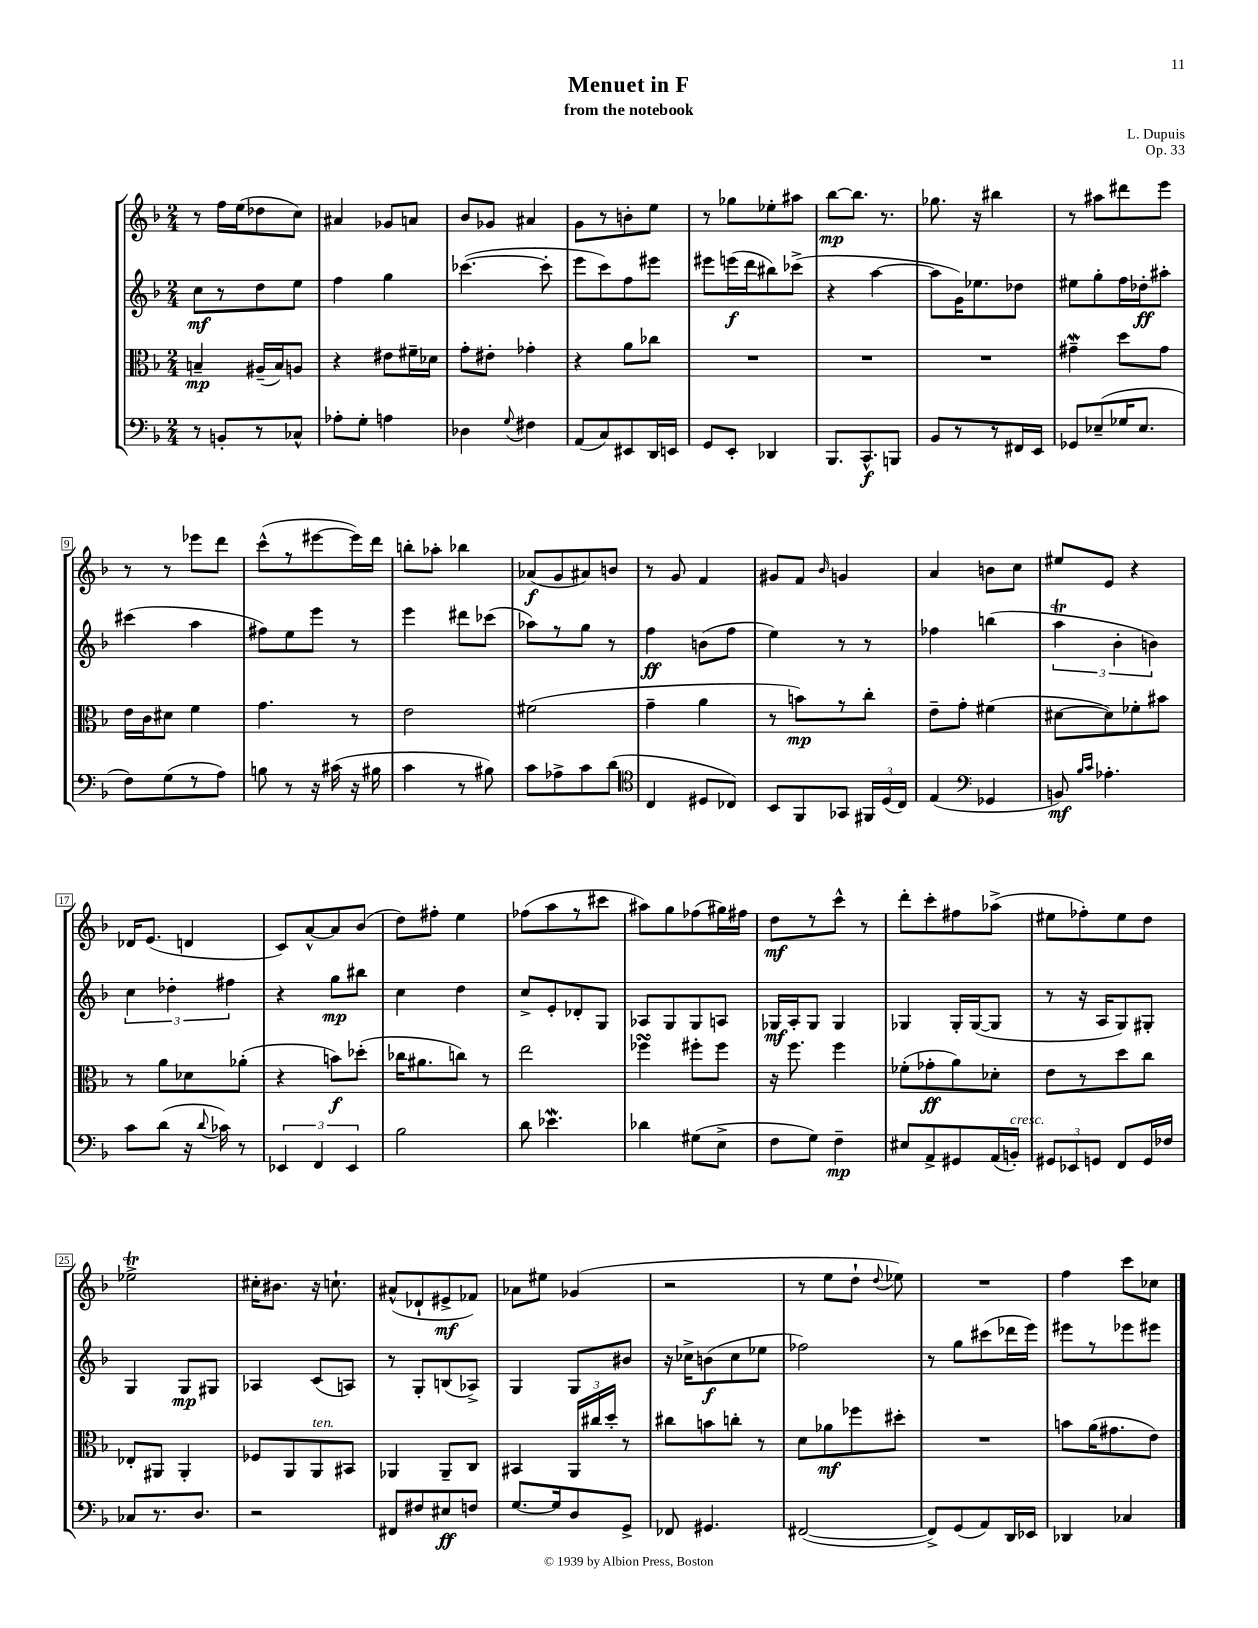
\header { title = "Menuet in F" composer = "L. Dupuis" subtitle = "from the notebook" opus = "Op. 33" }
<<
\new StaffGroup <<
\new Staff = "s0" {
    \clef treble \key f \major \numericTimeSignature \time 2/4
    \autoBeamOff r8 f''16[ e''16( des''8 c''8]) |
    ais'4 ges'8[ a'8] |
    bes'8[ ges'8] ais'4 |
    g'8[ r8 b'8-. e''8] |
    r8 ges''8[ ees''8-. ais''8] |
    bes''8[~\mp bes''8.] r8. |
    ges''8. r16 bis''4 |
    r8 ais''8[ dis'''8 e'''8] |
    r8 r8 ees'''8[ d'''8] |
    c'''8[-^( r8 eis'''8~ eis'''16) d'''16] |
    b''8[-. aes''8]-. bes''4 |
    aes'8[\f( g'8 ais'8) b'8] |
    r8 g'8 f'4 |
    gis'8[ f'8] \grace { bes'16 } g'4 |
    a'4 b'8[ c''8] |
    eis''8[ e'8] r4 |
    des'16[ e'8.]( d'4 |
    c'8[) a'8~-^ a'8 bes'8]( |
    d''8[) fis''8]-. e''4 |
    fes''8[( a''8 r8 cis'''8] |
    ais''8[) g''8 fes''8( gis''16) fis''16] |
    d''8[\mf r8 c'''8]-^ r8 |
    d'''8[-. c'''8-. fis''8 aes''8]->( |
    eis''8[ fes''8-.) eis''8 d''8] |
    ees''2->\trill |
    cis''16[-. bis'8.] r16 c''8.-! |
    ais'8[-^( des'8-! eis'8->\mf fes'8]) |
    aes'8[ eis''8] ges'4( |
    r2 |
    r8 e''8[ d''8]-! \appoggiatura { d''8 } ees''8) |
    R2 |
    f''4 c'''8[ ces''8] \bar "|." |
}
\new Staff = "s1" {
    \clef treble \key f \major \numericTimeSignature \time 2/4
    \autoBeamOff c''8[\mf r8 d''8 e''8] |
    f''4 g''4 |
    ces'''4.~( ces'''8-. |
    e'''8[ c'''8) f''8 eis'''8] |
    eis'''8[ e'''16\f( d'''16 bis''8) ces'''8]->( |
    r4 a''4~ |
    a''8[ g'16) ees''8. des''8] |
    eis''8[ g''8-. f''16 des''16-.\ff ais''8]-. |
    cis'''4( a''4 |
    fis''8[) e''8 e'''8] r8 |
    e'''4 dis'''8[ ces'''8]( |
    aes''8[) r8 g''8] r8 |
    f''4\ff b'8[( f''8] |
    e''4) r8 r8 |
    fes''4 b''4( |
    \tuplet 3/2 { a''4\trill bes'4-. b'4) } |
    \tuplet 3/2 { c''4 des''4-. fis''4 } |
    r4 g''8[\mp bis''8] |
    c''4 d''4 |
    c''8[-> e'8-. des'8-. g8] |
    aes8[ g8 g8 a8] |
    ges16[\mf a16-. ges8] ges4 |
    ges4 ges16[-. ges16~( ges8] |
    r8 r16 a16[ g8) gis8]-. |
    g4 g8[\mp gis8] |
    aes4 c'8[( a8]) |
    r8 g8[-. b8( aes8]->) |
    g4 g8[ bis'8] |
    r16 ces''16[-> b'8\f( ces''8 ees''8] |
    fes''2) |
    r8 g''8[ cis'''8( des'''16 e'''16]) |
    eis'''8[ r8 ees'''8 eis'''8] \bar "|." |
}
\new Staff = "s2" {
    \clef alto \key f \major \numericTimeSignature \time 2/4
    \autoBeamOff b4--\mp ais16[--( b16) a8] |
    r4 eis'8[ fis'16-- des'16] |
    g'8[-. eis'8]-. ges'4-. |
    r4 a'8[ ces''8] |
    R2 |
    R2 |
    R2 |
    gis'4--\mordent d''8[ gis'8] |
    e'16[ c'16 dis'8] f'4 |
    g'4. r8 |
    e'2 |
    fis'2( |
    g'4-- a'4 |
    r8 b'8[\mp) r8 c''8]-. |
    e'8[-- g'8]-. fis'4( |
    dis'8[~ dis'8) fes'8-. bis'8] |
    r8 a'8[ des'8 aes'8]-.( |
    r4 b'8[\f) des''8]-.( |
    ces''16[ ais'8. c''8]) r8 |
    e''2 |
    fes''4\turn fis''8[-. fis''8] |
    r16 f''8. f''4 |
    fes'8[-.( ges'8-.\ff a'8) des'8]-. |
    e'8[ r8 d''8 c''8] |
    ees8[-. ais,8] ais,4-. |
    fes8[ a,8 a,8^\markup { \italic "ten." } bis,8] |
    aes,4 aes,8[-- c8] |
    bis,4 \tuplet 3/2 { a,16[ cis''16 d''16]-. } r8 |
    cis''8[ b'8 c''8]-. r8 |
    d'8[ aes'8\mf fes''8 dis''8]-. |
    R2 |
    b'8[ a'16( gis'8. e'8]) \bar "|." |
}
\new Staff = "s3" {
    \clef bass \key f \major \numericTimeSignature \time 2/4
    \autoBeamOff r8 b,8[-. r8 ces8]-^ |
    aes8[-. g8]-. a4 |
    des4 \appoggiatura { g8 } fis4 |
    a,8[( c8) eis,8 d,16 e,16] |
    g,8[ e,8]-. des,4 |
    bes,,8.[ c,8.-^\f b,,8] |
    bes,8[ r8 r8 fis,16 e,16] |
    ges,8[ ees8--( ges16 ees8.] |
    f8[) g8( r8 a8]) |
    b8 r8 r16 cis'16( r16 bis16 |
    c'4 r8 bis8) |
    c'8[ aes8-> c'8 d'8]( |
    \clef tenor c4 dis8[ ces8]) |
    bes,8[ f,8 ges,8] \tuplet 3/2 { fis,16[ d16( c16]) } |
    e4( \clef bass ges,4 |
    b,8\mf) \grace { bes16[ c'16] } aes4.-. |
    c'8[ d'8]( r16 \appoggiatura { d'8 } ces'16) r8 |
    \tuplet 3/2 { ees,4 f,4 ees,4 } |
    bes2 |
    d'8 ees'4.\mordent |
    des'4 gis8[( e8]-> |
    f8[ g8]) f4--\mp |
    eis8[ a,8-> gis,8 a,16( b,16]-.^\markup { \italic "cresc." }) |
    \tuplet 3/2 { gis,8[ ees,8 g,8] } f,8[ g,16 fes16] |
    ces8[ r8. d8.] |
    r2 |
    fis,8[ fis8 eis8\ff f8] |
    g8.[~ g16 d8 g,8]-> |
    fes,8 gis,4. |
    fis,2~( |
    fis,8[->) g,8( a,8) d,16 ees,16] |
    des,4 ces4 \bar "|." |
}
>>
>>
\layout { \context { \Score \override BarNumber.stencil = #(make-stencil-boxer 0.1 0.3 ly:text-interface::print) } }
